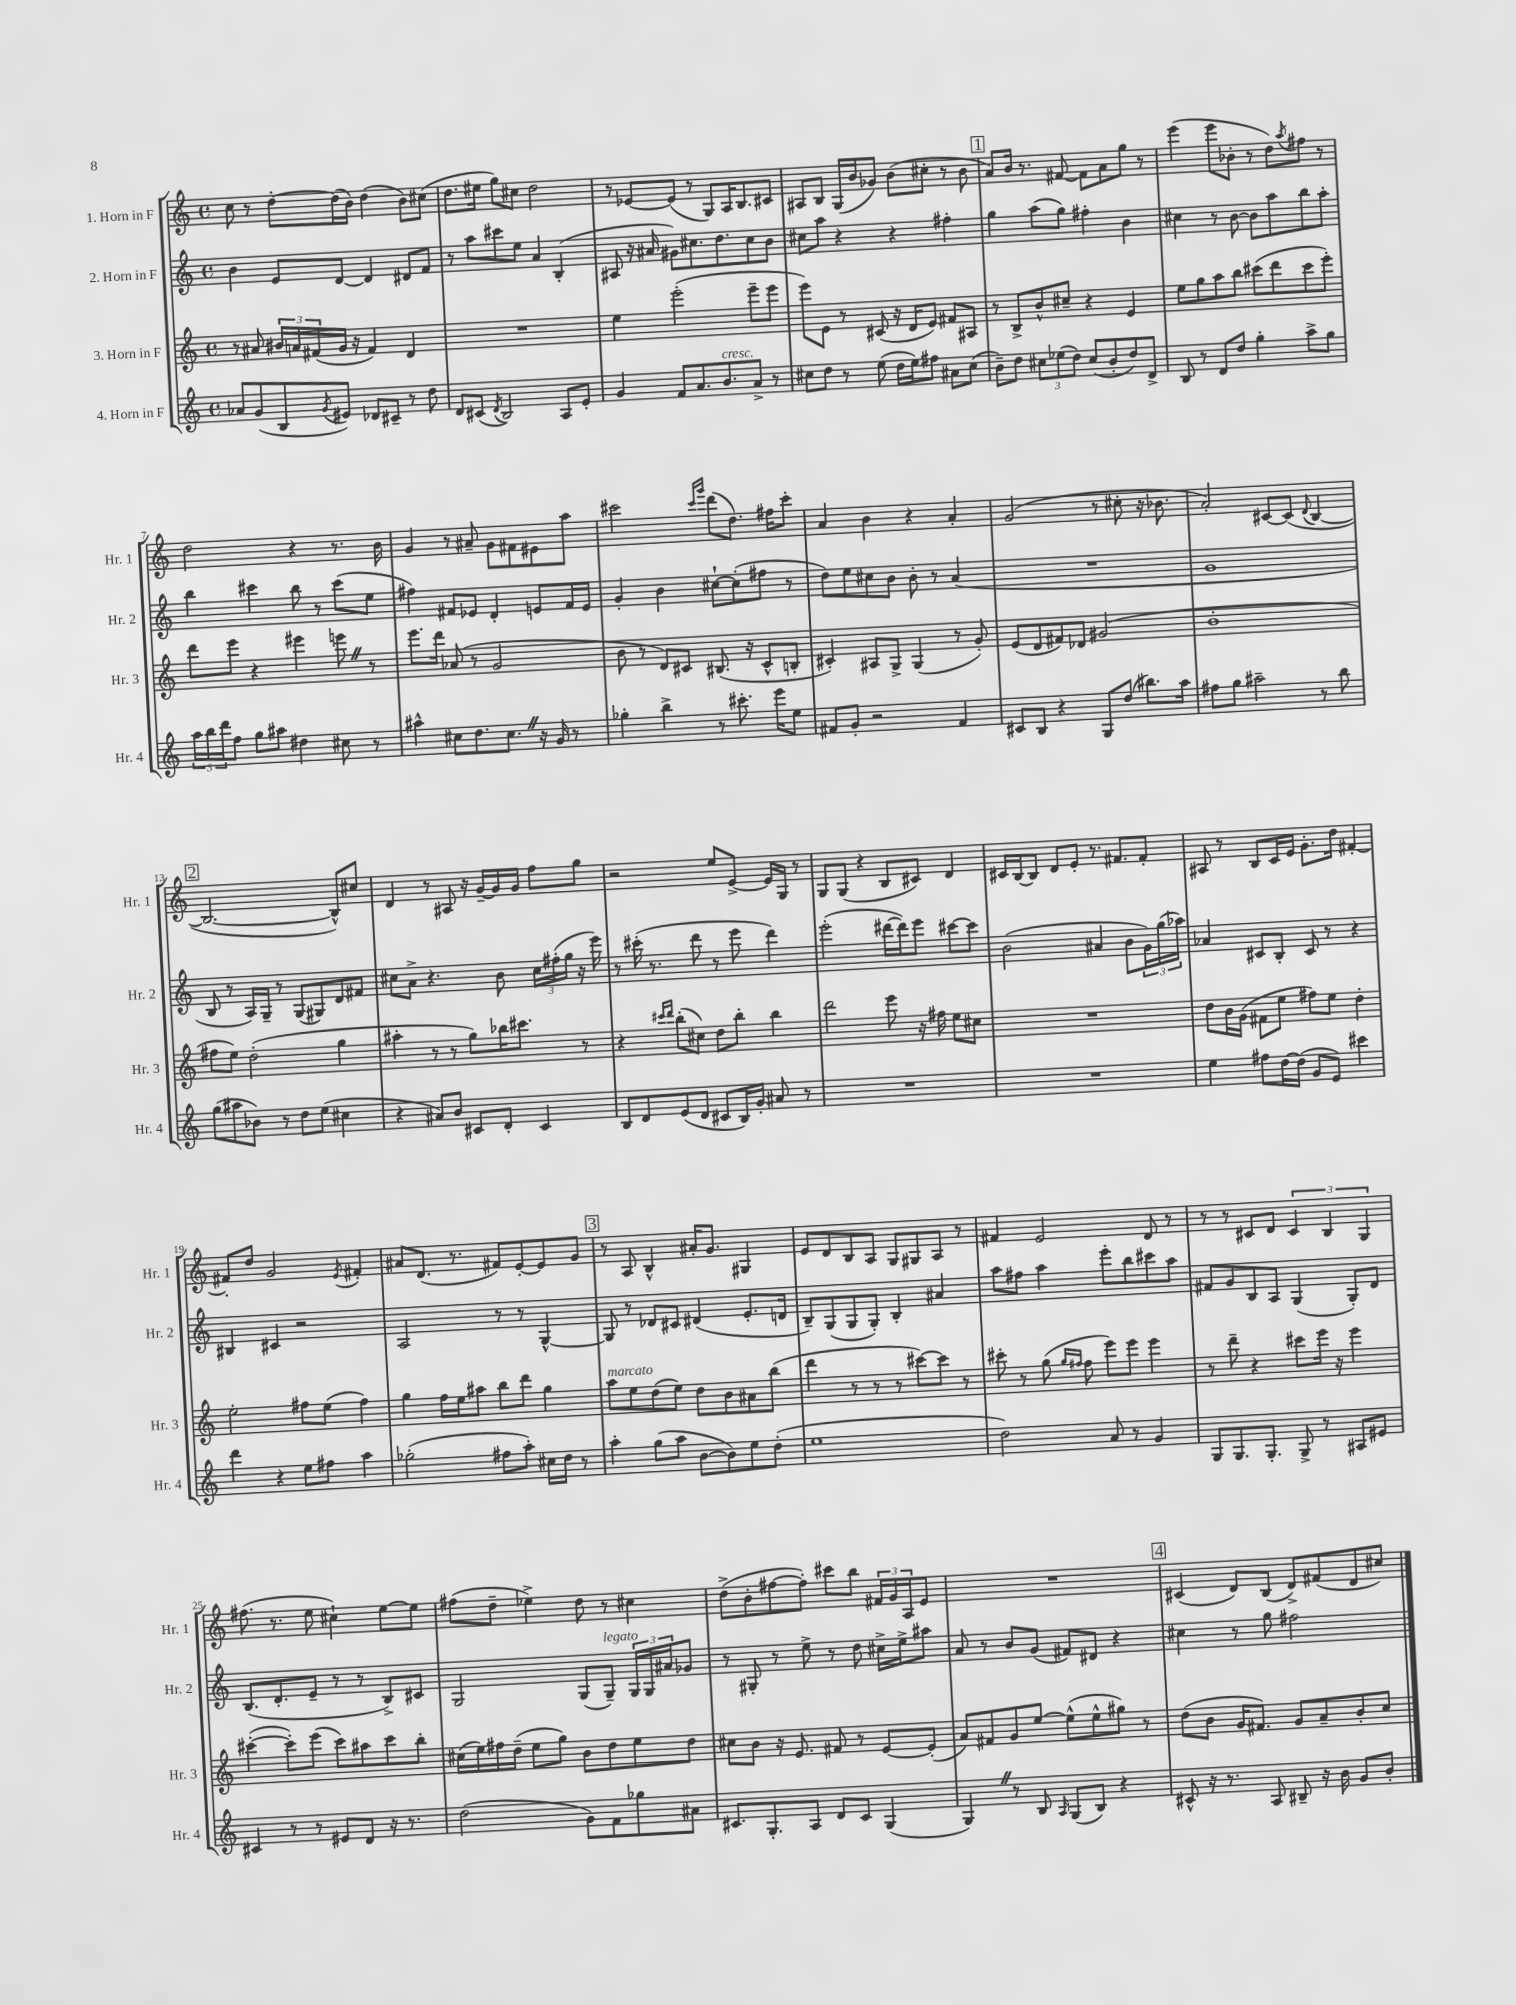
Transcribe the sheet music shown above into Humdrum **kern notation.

**kern	**kern	**kern	**kern
*part4	*part3	*part2	*part1
*staff4	*staff3	*staff2	*staff1
*I"4. Horn in F	*I"3. Horn in F	*I"2. Horn in F	*I"1. Horn in F
*I'Hr. 4	*I'Hr. 3	*I'Hr. 2	*I'Hr. 1
*clefG2	*clefG2	*clefG2	*clefG2
*k[]	*k[]	*k[]	*k[]
*M4/4	*M4/4	*M4/4	*M4/4
*met(c)	*met(c)	*met(c)	*met(c)
=1	=1	=1	=1
8a-X/L	8r	4b\	8cc\
(8g/	8a#X/	.	8r
8B/	24b#X/LL	8e/L	[8dd'\L
.	24an/	.	.
.	(24f#X/	.	.
8qg/	.	.	.
8e#X/J)	16g/JJ	[8d/J	(16dd\L]
.	16r	.	16b\JJ)
8d-X/L	4f#/)	4d/]	(4dd\
8c#X~/J	.	.	.
8r	4d/	8d#X/L	8b\L)
8dd\	.	8f/J	(8cc#X\J
=2	=2	=2	=2
8d/L	1r	8r	8.dd\L
(8c#X/J	.	8aa\L	.
.	.	.	16ee#X\Jk
8qd/	.	.	.
2B/)	.	8ccc#X\	8gg\L)
.	.	8ee\J	8cc#X\J
.	.	4a/	2dd\
8A/L	.	(4B'/	.
8e'/J	.	.	.
=3	=3	=3	=3
4g/	4ee\	8A#X/	8r
.	.	16r	[8e-X/L
.	.	16a#X/	.
8f/L	(2eee'\	8g#X\L)	(8e-/J]
8.a/	.	8.cc#X\	8r
.	.	.	8G/L)
!LO:TX:a:i:t=cresc.	!	!	!
8.b/	.	8.dd\	.
.	.	.	16A/K
.	.	.	8.B/
8a^/J	8eee~\L	8cc#\	.
8r	8eee\J	8b\J	8c#X/J
=4	=4	=4	=4
8cc#X\L	8eee\L)	8cc#X\L	8A#X/L
8dd\J	8e\J	8aa\J	8B/J
8r	8r	4r	(16G/LL
.	.	.	16b/J
(8ee\	(8c#X/	.	8g-X/J)
16dd\LL	16r	4r	(8b\L
16ee\J)	16d/KL	.	.
8ff#X\J	8e/J)	.	8cc#X'\J
8a#X\L	8f#X/L	4ff#X'\	8r
(8cc#\J	8A#X/J	.	8b\
!!LO:REH:place=s1:t=1
=5	=5	=5	=5
8b~\L)	8r	4gg\	8a/L)
8dd\J	8B^/L	.	16b/Jk
.	.	.	8.r
12cc#X\L	8b^^/	(8aa\L	.
(12ee-X\	.	.	.
.	8cc#X~/J	8gg\J)	[8f#X/
12dd\J)	.	.	.
(8cc#/L	4r	4ff#X'\	8f#\L]
8b'/	.	.	8a\
8dd/)	4e/	4b\	8gg\J
8d^/J	.	.	8r
=6	=6	=6	=6
8B/	8ee\L	4cc#X\	(4eee\
8r	8gg\	.	.
8d/L	8aa\	8r	8eee\L
8dd/J	8bb\J	[8b\	8b-X'\J
4gg'\	(8ccc#X\L	8b\L]	8r
.	8ddd\	8aa\	8dd\L)
.	.	.	8qaa/
8aa^\L	8ccc#\	8bb\	8ff#X\J
8gg\J	8eee'\J)	8aa'\J	8r
!!LO:LB:g=z
=7	=7	=7	=7
24aa\LL	8ddd\L	4bb\	2dd\
24bb\	.	.	.
24ddd\J	.	.	.
8ff\J	8eee\J	.	.
8gg\L	4r	4ccc#X\	.
8aa#X\J	.	.	.
4dd#X\	4eee#X\	8bb\	4r
.	.	8r	.
8cc#X\	8eeenZ\	(8ccc#\L	8.r
8r	8r	8ee\J	.
.	.	.	16b\
=8	=8	=8	=8
4aa#X^^\	8.eee\L	4ff#X\)	4g/
.	16ddd\Jk	.	.
8cc#X\L	(8a-X/	8f#X/L	8r
8.dd\	8r	8e-X/J	8a#X~/
.	2g/	4d'/	8g\L
8.cc#Z\J	.	.	.
.	.	.	8f#X\
16r	.	8en/L	8e#X\
16g/	.	.	.
8r	.	16f#/L	8aa\J
.	.	16e/JJ	.
=9	=9	=9	=9
4gg-X'\	8b\	4g'/	2ccc#X\
.	8r	.	.
4bb^\	8d/L)	4b\	.
.	8c#X/J	.	.
.	.	.	16qqccc#/LL
.	.	.	16qqggg/JJ
8r	(8.B#X/	[8cc#X`\L	(8ddd\L
8.ccc#X'\	.	(8cc#'\]	8.dd\J)
.	16r	.	.
.	8c#^^/L	8ff#X\J	.
16eee\KL	.	.	16ff#X\KL
8ee\J	8Bn'/J	8r	8ccc#'\J
=10	=10	=10	=10
8f#X/L	4c#X'/)	8dd\L)	4a/
8g'/J	.	8ee\	.
2r	8A#X/L	8cc#X\	4b\
.	8G^/J	8b\J	.
.	(4G/	8b'\	4r
.	.	8r	.
4f#/	8r	(4a/	4a'/
.	8g'/)	.	.
=11	=11	=11	=11
8c#X/L	(8e/L	1r	(2g/
8B/J	8d/	.	.
4r	8f#X/)	.	.
.	8d-X/J	.	.
8G/L	(2g#X/	.	8r
(8dd/J	.	.	8cc#X'\
8.bb#X\L)	.	.	16r
.	.	.	8.b-X\
16aa\Jk	.	.	.
=12	=12	=12	=12
8ff#X\L	1b'	1g	2a'/)
8gg\J	.	.	.
2aa#X~\	.	.	.
.	.	.	[8c#X/L
.	.	.	(8c#/J]
.	.	.	8qqd/
8r	.	.	[4B/
8bb\	.	.	.
!!LO:LB:g=z
!!LO:REH:place=s1:t=2
=13	=13	=13	=13
(8gg\L	8ff#X\L	8B/	2.B/_
8aa#X\	8ee\J)	8r	.
8b-X\J)	(2dd'\	16A/LL)	.
.	.	16G~/JJ	.
8r	.	8r	.
8dd\L	.	(8G/L	.
(8ee\J	.	8G#X/)	.
4cc#X\	4gg\	8d/	8B^^/L])
.	.	8f#X/J	8cc#X/J
=14	=14	=14	=14
4r	4aa#X'\	8cc#X\L	4d/
.	.	8a^\J	.
8a#X/L)	8r	4.r	8r
8b/J	8r	.	8A#X/
8c#X/L	8gg\L)	.	16r
.	.	.	[16g~/LL
8d'/J	16bb-X\K	8b\	16g/]
.	8.ccc#X\J	.	16g/JJ
4c#/	.	24cc#\LL	8ff\L
.	.	(24ff#X'\	.
.	.	24gg\JJ	.
.	8r	16r	8gg\J
.	.	16eee\)	.
=15	=15	=15	=15
8B/L	4r	8r	2r
8d/	.	(16ccc#X'\	.
.	.	8.r	.
.	16qqccc#X/LL	.	.
.	16qqddd/JJ	.	.
(8e/	(8bb'\L	.	.
8d/J	8cc#X\J)	8ddd\	.
8c#X/L	8dd\L	8r	8ee/L
16B/L)	8bb'\J	8eee\	[8e^/J
16g'/JJ	.	.	.
8a#X/	4bb\	4ddd\)	16e/LL]
.	.	.	16G/JJ
8r	.	.	8r
=16	=16	=16	=16
1r	2ddd\	(2eee'\	8G/L
.	.	.	(8G/J
.	.	.	4r
.	8eee\	[16ddd#X\LL	8B/L
.	.	16ddd#\J])	.
.	16r	8eee\J	8c#X/J)
.	16ff#X\	.	.
.	8ee\L	[8ccc#X\L	4d/
.	8cc#X\J	8ccc#\J]	.
=17	=17	=17	=17
1r	1r	(2b\	16c#X/LL
.	.	.	[16B/J
.	.	.	8B/J]
.	.	.	8d/L
.	.	.	8e'/J
.	.	4a#X/	8.r
.	.	.	8.f#X/L
.	.	8b\L	.
.	.	24g\L)	8f#'/J
.	.	(24gg\	.
.	.	24aa-X\JJ)	.
=18	=18	=18	=18
4ee\	8dd\L	4a-X/	8A#X/
.	16b\L	.	8r
.	(16g\JJ	.	.
8ff#X\L	8f#X\L	8c#X/L	8B/L
[16dd\L	8ee\J	8B'/J	16c/L
(16dd\JJ]	.	.	16e/JJ
8g/L	8ff#X\L)	8c#/	8.g'\L
8e/J)	8ee\J	8r	.
.	.	.	16dd\Jk
4ccc#X\	4dd'\	4r	[4f#X'/
!!LO:LB:g=z
=19	=19	=19	=19
4ddd\	2ee'\	4B#X/	8f#X'/L]
.	.	.	8dd/J
4r	.	4c#X/	2g/
8ee\L	8ff#X\L	2r	.
8ff#X\J	(8ee\J	.	.
.	.	.	8qe/
4aa\	4ff#\)	.	4f#X'/
=20	=20	=20	=20
(2gg-X'\	4gg\	2A/	8a#X/L
.	.	.	(8.d/J
.	16ff\LL	.	.
.	16ee\J	.	8.r
.	8aa#X\J	.	.
8ff#X\L	8bb\L	8r	8f#X/L)
8aa'\J)	8ddd\J	8r	[8e'/
16cc#X\LL	4gg\	[4G^^/	8e/]
16dd\JJ	.	.	.
8r	.	.	8g/J
!!LO:REH:place=s1:t=3
=21	=21	=21	=21
!	!LO:TX:a:i:t=marcato	!	!
4aa'\	8aa\L	8G/]	8r
.	8ee\	8r	8A/
(8gg\L	(8dd\	8d-X/L	4B^^/
8aa\J	8ee\J)	8c#X/J	.
[8b\L	8dd\L	(4d#X/	16a#X'/KL
.	.	.	8.g/J
8b\])	8b\	.	.
8ee\	8a#X\	8.e'/L	4G#X/
(8dd'\J	(8bb\J	.	.
.	.	16dn/Jk	.
=22	=22	=22	=22
1ee	4ddd\	8B~/L)	8e/L
.	.	(8G/	8d/
.	8r	8G/	8B/
.	8r	8G'/J)	8A/J
.	8r	4B'/	8G/L
.	[8ccc#X\L)	.	8G#X/
.	8ccc#\J]	4a#X/	8A/J
.	8r	.	8r
=23	=23	=23	=23
2dd\)	8ccc#X'\	8aa\L	4f#X/
.	8r	8ff#X\J	.
.	(8gg\	4aa\	2e/
.	16qqgg/LL	.	.
.	16qqff#X/JJ	.	.
.	8ff#\	.	.
8a/	8eee\L)	8eee'\L	.
8r	8eee\J	8bb\	.
4g/	4eee\	8ccc#X\	8d/
.	.	8aa\J	8r
=24	=24	=24	=24
8G/L	8r	8f#X/L	8r
8.G/	8ddd~\	8g/	8r
.	4r	8B/	8c#X/L
8.G'/J	.	.	.
.	.	8A/J	8d/J
8G^/	8ccc#X\L	(4G/	6c#/
8r	16eee\Jk	.	.
.	.	.	6B/
.	16r	.	.
8A#X/L	4eee\	8G'/L)	.
.	.	.	6G/
8e#X/J	.	8d/J	.
!!LO:LB:g=z
=25	=25	=25	=25
4c#X/	([4ccc#X'\	(8.B/L	(8.ff#X\
.	.	8.d'/	8.r
8r	8ccc#'\L])	.	.
8r	(8eee\J	8e~/J	8ee\
8e#X/L	8ccc#\L)	8r	4cc#X`\)
8d/J	8aa#X\	8r	.
16r	8ccc#\	8B^/L)	[8ee\L
8.r	.	.	.
.	8bb'\J	8c#X/J	8ee\J]
=26	=26	=26	=26
(2dd\	(16cc#X\LL	2G/	(8ff#X\L
.	16ee\)	.	.
.	16ff#X\	.	8dd~\J
.	(16dd~\JJ	.	.
.	8ee\L	.	4ee-X^\)
.	8gg\J)	.	.
8g\L)	8b\L	(8G/L	8dd\
!	!	!LO:TX:a:i:t=legato	!
8f\	8dd\	8G~/J)	8r
8gg-X\	8ee\	24G/LL	4cc#X\
.	.	24G/	.
.	.	24a#X/J	.
8a#X\J	8dd\J	8g-X/J	.
=27	=27	=27	=27
8.c#X/L	8cc#X\L	8r	(8dd^\L
.	8b\J	8G#X'/	8b'\
8.G'/	.	.	.
.	16r	8r	[8ff#X\
.	8.e/	.	.
8A/J	.	8ee^\	8ff#'\J])
8d/L	8f#X/	8r	8ccc#X\L
8c#/J	8r	8dd\	8bb\J
(4G/	[8e/L	16cc#X^\LL	24f#X/LL
.	.	.	24g/
.	.	16ee^\J	.
.	.	.	24A/J
.	(8e'/J]	8aa#X\J	8e/J
=28	=28	=28	=28
4GZ/)	8a/L)	8a/	1r
.	8f#X/	8r	.
8r	8g/	8b/L	.
8B/	[8ee/J	(8g/J	.
16qqA/	.	.	.
(8G/L	(8ee^^\L]	8f#X/L)	.
8B/J)	8ee^^\	8d#X/J	.
4r	8gg#X\J)	4r	.
.	8r	.	.
!!LO:REH:place=s1:t=4
=29	=29	=29	=29
8c#X^^/	(8dd\L	4cc#X\	(4c#X/
16r	8b\J	.	.
8.r	.	.	.
.	16g/KL	8r	8d/L)
.	8.f#X/J)	.	.
8A/	.	8gg\	(8B/J
8B#X~/	8g/L	2ff#X\	8d^/L)
16r	8a~/	.	(8f#X/
16b\	.	.	.
8g/L	8b'/	.	8d/
8b'/J	8cc/J	.	8cc#X/J)
==	==	==	==
*-	*-	*-	*-
